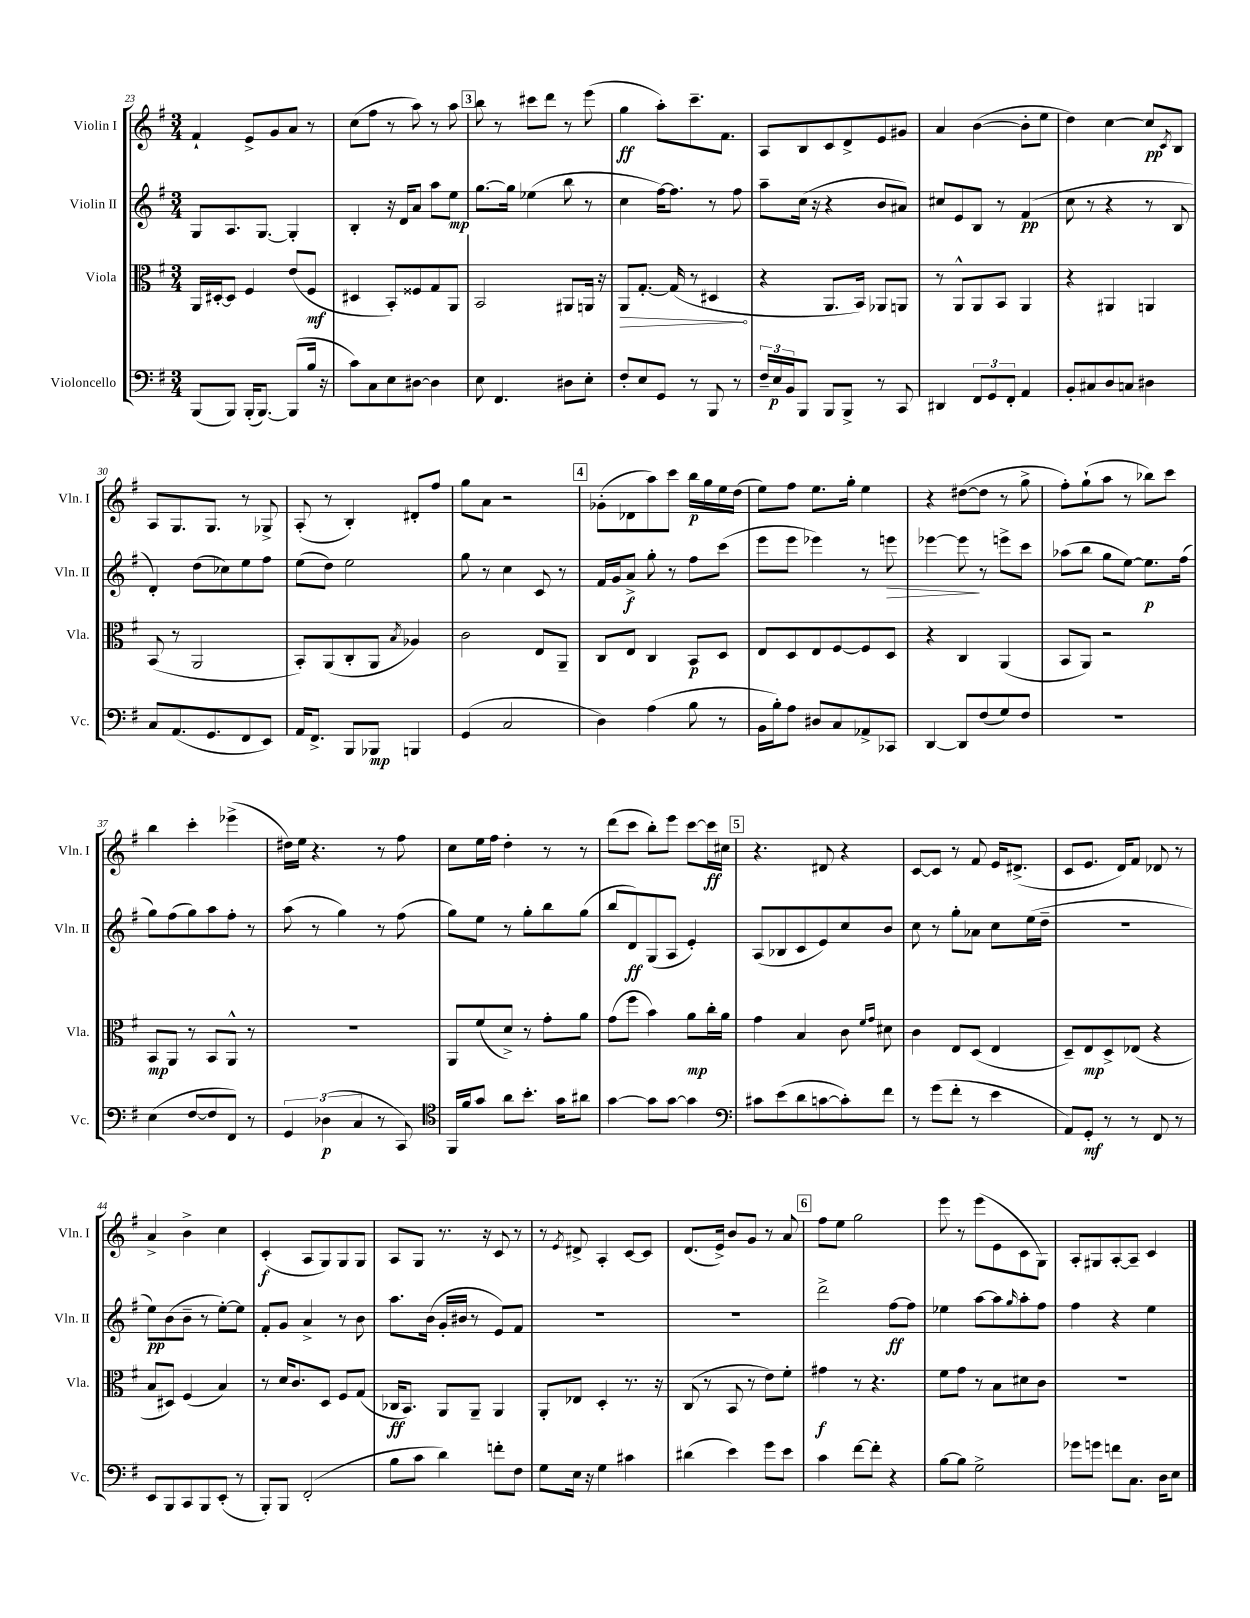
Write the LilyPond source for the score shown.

<<
\new StaffGroup <<
\new Staff = "s0" \with { instrumentName = "Violin I" shortInstrumentName = "Vln. I" } {
    \clef treble \key g \major \numericTimeSignature \time 3/4
    fis'4-! e'8-> g'8 a'8 r8 |
    c''8( fis''8 r8 a''8) r8 a''8 |
    \mark \markup { \box "3" } b''8 r8 cis'''8 d'''8 r8 e'''8( |
    g''4\ff a''8-.) c'''8.-- fis'8. |
    a8 b8 c'8 d'8-> e'8 gis'8 |
    a'4 b'4~( b'8-. e''8 |
    d''4) c''4~ c''8\pp \acciaccatura { c'8 } b8 |
    a8 g8. g8. r8 ges8-> |
    a8-.( r8 b4-.) dis'8-. fis''8 |
    g''8 a'8 r2 |
    \mark \markup { \box "4" } ges'8-.( des'8 a''8) c'''8 b''16\p g''16 e''16 d''16( |
    e''8) fis''8 e''8. g''16-. e''4 |
    r4 dis''8~( dis''8 r8 g''8-> |
    fis''8-.) g''8-!( a''8 r8 bes''8) c'''8 |
    b''4 c'''4-. ees'''4->( |
    dis''16) e''16 r4. r8 fis''8 |
    c''8 e''16 fis''16 d''4-. r8 r8 |
    d'''8( c'''8 b''8-.) e'''8 c'''8~ c'''16\ff cis''16 |
    \mark \markup { \box "5" } r4. dis'8 r4 |
    c'8~ c'8 r8 fis'8 e'16 dis'8.->( |
    c'8 e'8. d'16) fis'8 des'8 r8 |
    a'4-> b'4-> c''4 |
    c'4-.\f( a8 g8) g8 g8 |
    a8 g8 r8. r16 c'8 r8 |
    r8 \acciaccatura { e'8 } dis'8-> a4-. c'8~ c'8 |
    d'8.( e'16->) b'8 g'8 r8 a'8 |
    \mark \markup { \box "6" } fis''8 e''8 g''2 |
    e'''8 r8 e'''8( e'8 c'8 g8) |
    a8-. gis8 a8~-. a8-- c'4 \bar "|." |
}
\new Staff = "s1" \with { instrumentName = "Violin II" shortInstrumentName = "Vln. II" } {
    \clef treble \key g \major \numericTimeSignature \time 3/4
    g8 a8. g8.~ g4-. |
    b4-. r16 d'16 a'8 a''8 e''8\mp |
    \mark \markup { \box "3" } g''8.~ g''16 ees''4( b''8 r8 |
    c''4 fis''16~) fis''8. r8 fis''8 |
    a''8-- c''16( r16 r4 b'8 ais'8) |
    cis''8 e'8 b8 r8 fis'4\pp( |
    c''8 r8 r4 r8 b8 |
    d'4-.) d''8( ces''8) e''8 fis''8 |
    e''8( d''8) e''2 |
    g''8 r8 c''4 c'8 r8 |
    \mark \markup { \box "4" } fis'16 g'16 a'8->\f g''8-. r8 fis''8 c'''8( |
    e'''8 e'''8 ees'''4) r8 e'''8\> |
    ees'''4~ ees'''8\! r8 e'''8-> c'''8 |
    aes''8( b''8 g''8 e''8~) e''8.\p fis''16( |
    g''8) fis''8( g''8) a''8 fis''8-. r8 |
    a''8( r8 g''4) r8 fis''8( |
    g''8) e''8 r8 g''8-. b''8 g''8( |
    b''8 d'8\ff) g8( a8 e'4-.) |
    \mark \markup { \box "5" } a8( bes8 c'8 e'8) c''8 b'8 |
    c''8 r8 g''8-. aes'8 c''8 e''16( d''16-- |
    R2. |
    e''8\pp) b'8( b'8-- r8 e''8~-.) e''8 |
    fis'8-. g'8 a'4-> r8 b'8 |
    a''8. b'16( g'16-. bis'16 r8 e'8) fis'8 |
    R2. |
    R2. |
    \mark \markup { \box "6" } d'''2-> fis''8~\ff fis''8 |
    ees''4 a''8~ a''8 \grace { g''16 } a''8-. fis''8 |
    fis''4 r4 e''4 \bar "|." |
}
\new Staff = "s2" \with { instrumentName = "Viola" shortInstrumentName = "Vla." } {
    \clef alto \key g \major \numericTimeSignature \time 3/4
    a,16 dis16~-. dis8 fis4 e'8( fis8\mf |
    dis4 b,8-.) fisis8 g8 a,8 |
    \mark \markup { \box "3" } b,2 ais,8 a,16 r16 |
    \once \override Hairpin.circled-tip = ##t a,8\> g8.~-. g16( r8 dis4\! |
    r4 a,8. b,16) aes,8 a,8 |
    r8 a,8-^ a,8 b,8 a,4 |
    r4 ais,4 a,4 |
    b,8( r8 a,2 |
    b,8-.) a,8( c8-. a,8 \acciaccatura { b8 } aes4) |
    c'2 e8 a,8-- |
    \mark \markup { \box "4" } c8 e8 c4 b,8\p d8 |
    e8 d8 e8 fis8~ fis8 d8 |
    r4 c4 a,4( |
    b,8 a,8) r2 |
    b,8\mp a,8 r8 b,8 a,8-^ r8 |
    R2. |
    a,8 fis'8( d'8->) r8 g'8-. a'8 |
    g'8( fis''8 b'4) a'8\mp c''16-. a'16 |
    \mark \markup { \box "5" } g'4 b4 c'8 \grace { fis'16 g'16 } dis'8 |
    c'4 e8 d8( e4 |
    d8--) e8\mp d8-> ees8( r4 |
    b8 dis8) fis4( b4) |
    r8 d'16 c'8. d8 fis8 g8( |
    ces16\ff b,8.) a,8 a,8-- a,4 |
    a,8-. ees8 d4-. r8. r16 |
    c8( r8 b,8 r8 e'8) fis'8-. |
    \mark \markup { \box "6" } gis'4\f r8 r4. |
    fis'8 g'8 r8 b8 dis'8 c'8 |
    R2. \bar "|." |
}
\new Staff = "s3" \with { instrumentName = "Violoncello" shortInstrumentName = "Vc." } {
    \clef bass \key g \major \numericTimeSignature \time 3/4
    b,,8( b,,8) b,,16-.( b,,8.~) b,,8( b16 r16 |
    c'8) c8 e8 dis8~ dis4 |
    \mark \markup { \box "3" } e8 fis,4. dis8 e8-. |
    fis8-. e8 g,8 r8 b,,8 r8 |
    \tuplet 3/2 { fis16-- e16\p b,16 } b,,8 b,,8 b,,8-> r8 c,8 |
    dis,4 \tuplet 3/2 { fis,8 g,8 fis,8-. } a,4 |
    b,8-. cis8 d8 c8 dis4 |
    c8 a,8.( g,8. fis,8 e,8) |
    a,16 fis,8.-> b,,8 bes,,8\mp b,,4 |
    g,4( c2 |
    \mark \markup { \box "4" } d4) a4( b8 r8 |
    b,16 b16-.) a8 dis8 c8 aes,8-> ces,8 |
    d,4~ d,8 fis8( g8) fis8 |
    R2. |
    e4( fis8~ fis8 fis,8) r8 |
    \tuplet 3/2 { g,4 des4\p( c4 } r8 c,8) |
    \clef tenor fis,16 fis'16 g'8 a'8 b'8.-. g'16 ais'8 |
    g'4~ g'8 g'8~ g'4 |
    \mark \markup { \box "5" } \clef bass cis'8 e'8( d'8 c'8~ c'8-.) fis'8 |
    r8 g'8( fis'8-. r8 e'4 |
    a,8) g,8-.\mf r8 r8 fis,8 r8 |
    e,8 b,,8 c,8 b,,8 e,8-.( r8 |
    b,,8-.) b,,8 fis,2-.( |
    b8 c'8 d'4) f'8-. fis8 |
    g8 e16 r16 g4 cis'4 |
    dis'4( e'4) g'8 e'8 |
    \mark \markup { \box "6" } c'4 fis'8~ fis'8-. r4 |
    b8~ b8 g2-> |
    ges'8 g'8 f'8 c8. d16 e8 \bar "|." |
}
>>
>>
\layout { \context { \Score currentBarNumber = #23 } }
